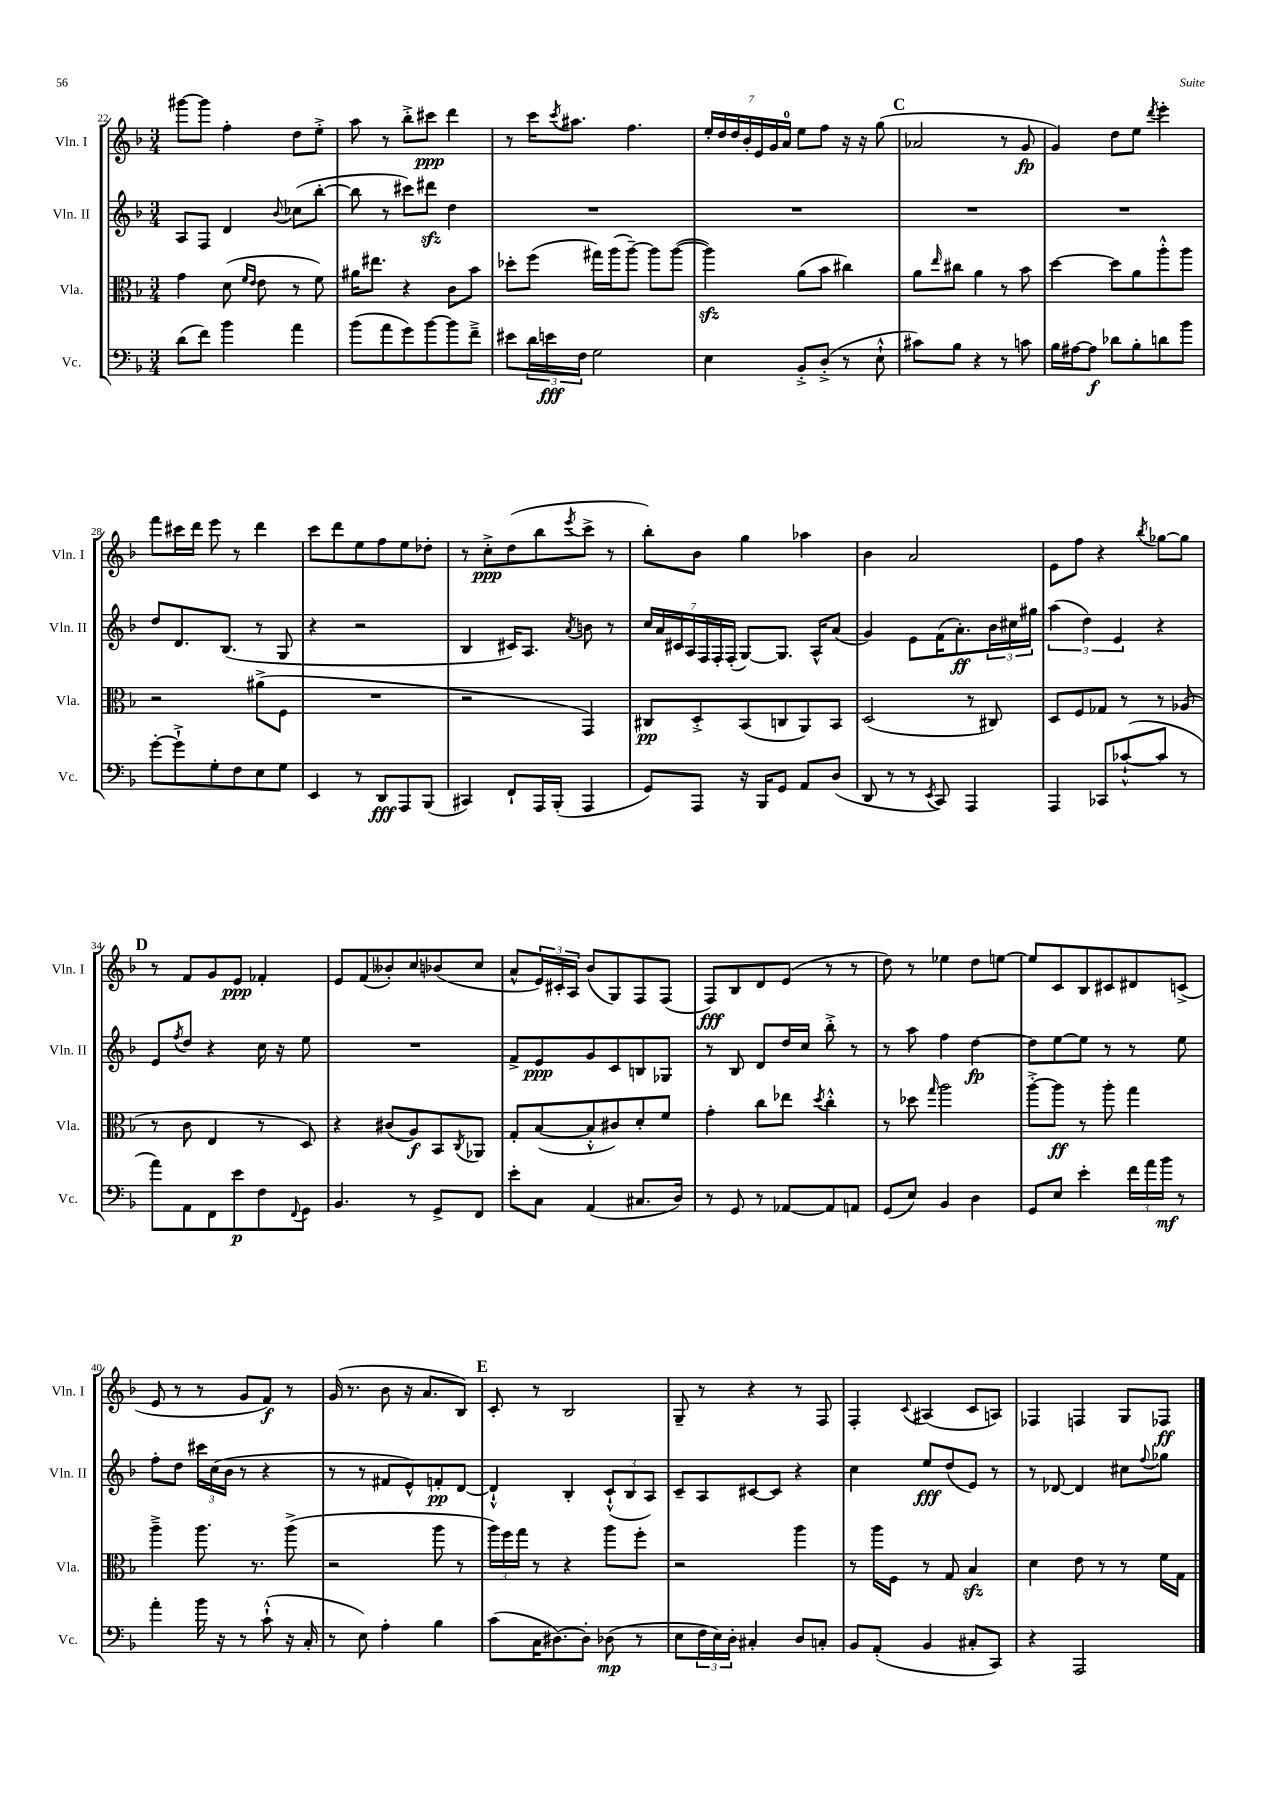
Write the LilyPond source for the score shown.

<<
\new StaffGroup <<
\new Staff = "s0" \with { instrumentName = "Vln. I" shortInstrumentName = "Vln. I" } {
    \clef treble \key f \major \numericTimeSignature \time 3/4
    gis'''8~ gis'''8 f''4-. d''8 e''8-.-> |
    a''8 r8 bes''8-.-> cis'''8\ppp d'''4 |
    r8 c'''16 \acciaccatura { c'''8 } ais''8. f''4. |
    \tuplet 7/4 { e''16-. d''16 d''16 bes'16-. e'16 g'16 a'16-0 } e''8 f''8 r16 r16 g''8( |
    \mark \markup { \bold "C" } aes'2 r8 g'8\fp |
    g'4) d''8 e''8 \acciaccatura { d'''8 } e'''4-. |
    f'''8 cis'''16 d'''16 e'''8 r8 d'''4 |
    c'''8 d'''8 e''8 f''8 e''8 des''8-. |
    r8 c''8-.->\ppp d''8( bes''8 \acciaccatura { e'''8 } c'''8-> r8 |
    bes''8-.) bes'8 g''4 aes''4 |
    bes'4 a'2 |
    e'8 f''8 r4 \acciaccatura { bes''8 } ges''8~ ges''8 |
    \mark \markup { \bold "D" } r8 f'8 g'8 e'8\ppp fes'4-. |
    e'8 f'8( beses'8-.) c''8 bes'8( c''8 |
    a'8-^ \tuplet 3/2 { e'16) cis'16-. a16 } bes'8( g8) f8 f8( |
    f8\fff) bes8 d'8 e'8( r8 r8 |
    d''8) r8 ees''4 d''8 e''8~ |
    e''8 c'8 bes8 cis'8 dis'8 c'8->( |
    e'8 r8 r8 g'8 f'8\f) r8 |
    g'16( r8. bes'8 r16 a'8. bes8) |
    \mark \markup { \bold "E" } c'8-. r8 bes2 |
    g8-- r8 r4 r8 f8 |
    f4-. \appoggiatura { c'8 } ais4( c'8 a8) |
    fes4 f4 g8 fes8\ff \bar "|." |
}
\new Staff = "s1" \with { instrumentName = "Vln. II" shortInstrumentName = "Vln. II" } {
    \clef treble \key f \major \numericTimeSignature \time 3/4
    a8 f8 d'4 \appoggiatura { bes'8 } ces''8( bes''8~-. |
    bes''8 r8 cis'''8) dis'''8\sfz d''4 |
    R2. |
    R2. |
    \mark \markup { \bold "C" } R2. |
    R2. |
    d''8 d'8. bes8.( r8 g8 |
    r4 r2 |
    bes4 cis'16) a8. \acciaccatura { a'8 } b'8 r8 |
    \tuplet 7/4 { c''16 a'16 cis'16 a16 f16 f16-. f16-.( } g8~) g8. a16-^ a'8( |
    g'4) e'8 f'16( a'8.-.\ff) \tuplet 3/2 { bes'16 cis''16 gis''16 } |
    \tuplet 3/2 { a''4( d''4) e'4 } r4 |
    \mark \markup { \bold "D" } e'8 \acciaccatura { f''8 } d''8 r4 c''16 r16 e''8 |
    R2. |
    f'8-> e'8\ppp g'8 c'8 b8 ges8 |
    r8 bes8 d'8 d''16 c''16 bes''8-.-> r8 |
    r8 a''8 f''4 d''4~\fp |
    d''8 e''8~ e''8 r8 r8 e''8 |
    f''8-. d''8 \tuplet 3/2 { cis'''16 c''16( bes'16 } r8 r4 |
    r8 r8 fis'8 e'8-^) f'8-.\pp d'8~ |
    \mark \markup { \bold "E" } d'4-!-^ bes4-. \tuplet 3/2 { c'8-!-^( bes8 a8) } |
    c'8-- a8 cis'8~ cis'8 r4 |
    c''4 e''8\fff d''8( e'8) r8 |
    r8 des'8~ des'4 cis''8 \appoggiatura { f''8 } ges''8 \bar "|." |
}
\new Staff = "s2" \with { instrumentName = "Vla." shortInstrumentName = "Vla." } {
    \clef alto \key f \major \numericTimeSignature \time 3/4
    g'4 d'8( \grace { f'16 e'16 } e'8 r8 f'8) |
    ais'16 eis''8. r4 c'8 bes'8 |
    des''8-. f''8( gis''16) a''16( a''8~--) a''8 a''8~( |
    a''4\sfz) a'8( bes'8 cis''4) |
    \mark \markup { \bold "C" } a'8 \grace { e''16 } cis''8 a'4 r8 bes'8 |
    d''4~ d''8 a'8 a''8-.-^ a''8 |
    r2 ais'8->( f8 |
    R2. |
    r2 g,4) |
    cis8\pp d8-.-> bes,8( c8 a,8) bes,8 |
    d2( r8 cis8) |
    d8 f8 ges8 r8 r8 aes8( |
    \mark \markup { \bold "D" } r8 c'8 e4 r8 d8) |
    r4 cis'8( a8\f) bes,8 \acciaccatura { c8 } aes,8 |
    g8-. bes8~( bes8-.-^ cis'8) d'8-. f'8 |
    g'4-. c''8 ees''8 \acciaccatura { d''8 } c''4-.-^ |
    r8 des''8 \grace { g''16 } a''2 |
    a''8~-.-> a''8\ff r8 a''8-. g''4 |
    a''4---> a''8. r8. a''8->( |
    r2 a''8 r8 |
    \mark \markup { \bold "E" } \tuplet 3/2 { a''16) f''16 g''16 } r8 r4 a''8 f''8-. |
    r2 a''4 |
    r8 a''16 f16 r8 g8 bes4\sfz |
    d'4 e'8 r8 r8 f'16 g16 \bar "|." |
}
\new Staff = "s3" \with { instrumentName = "Vc." shortInstrumentName = "Vc." } {
    \clef bass \key f \major \numericTimeSignature \time 3/4
    d'8( f'8) bes'4 a'4 |
    bes'8( a'8 g'8) bes'8~ bes'8 f'8---> |
    eis'8 \tuplet 3/2 { d'16 e'16\fff f16 } g2 |
    e4 bes,8-.-> d8-.->( r8 e8-!-^ |
    \mark \markup { \bold "C" } cis'8) bes8 r4 r8 c'8 |
    bes16 ais16~ ais8\f des'8 bes8-. d'8 bes'8 |
    g'8~-. g'8-!-> g8-. f8 e8 g8 |
    e,4 r8 d,8\fff a,,8 bes,,8( |
    cis,4) f,8-! a,,16 bes,,16-.( a,,4 |
    g,8) a,,8 r16 bes,,16 g,8 a,8 d8( |
    d,8 r8 r8 \acciaccatura { e,8 } c,8) a,,4 |
    a,,4 ces,8 ces'8~-!-^( ces'8 r8 |
    \mark \markup { \bold "D" } a'8) a,8 f,8 e'8\p f8 \appoggiatura { f,8 } g,8 |
    bes,4. r8 g,8-> f,8 |
    e'8-. c8 a,4( cis8. d16) |
    r8 g,8 r8 aes,8~ aes,8 a,8 |
    g,8( e8) bes,4 d4 |
    g,8 e8 e'4-. \tuplet 3/2 { f'16 a'16 bes'16\mf } r8 |
    a'4-. bes'16 r16 r8 c'8-!-^( r16 c16-. |
    r8 e8) a4-. bes4 |
    \mark \markup { \bold "E" } c'8( c16 dis8.~) dis8-. des8\mp( r8 |
    e8 \tuplet 3/2 { f16 e16) d16-. } cis4-. d8 c8-. |
    bes,8 a,8-.( bes,4 cis8-. c,8) |
    r4 a,,2 \bar "|." |
}
>>
>>
\layout { \context { \Score currentBarNumber = #22 } }
